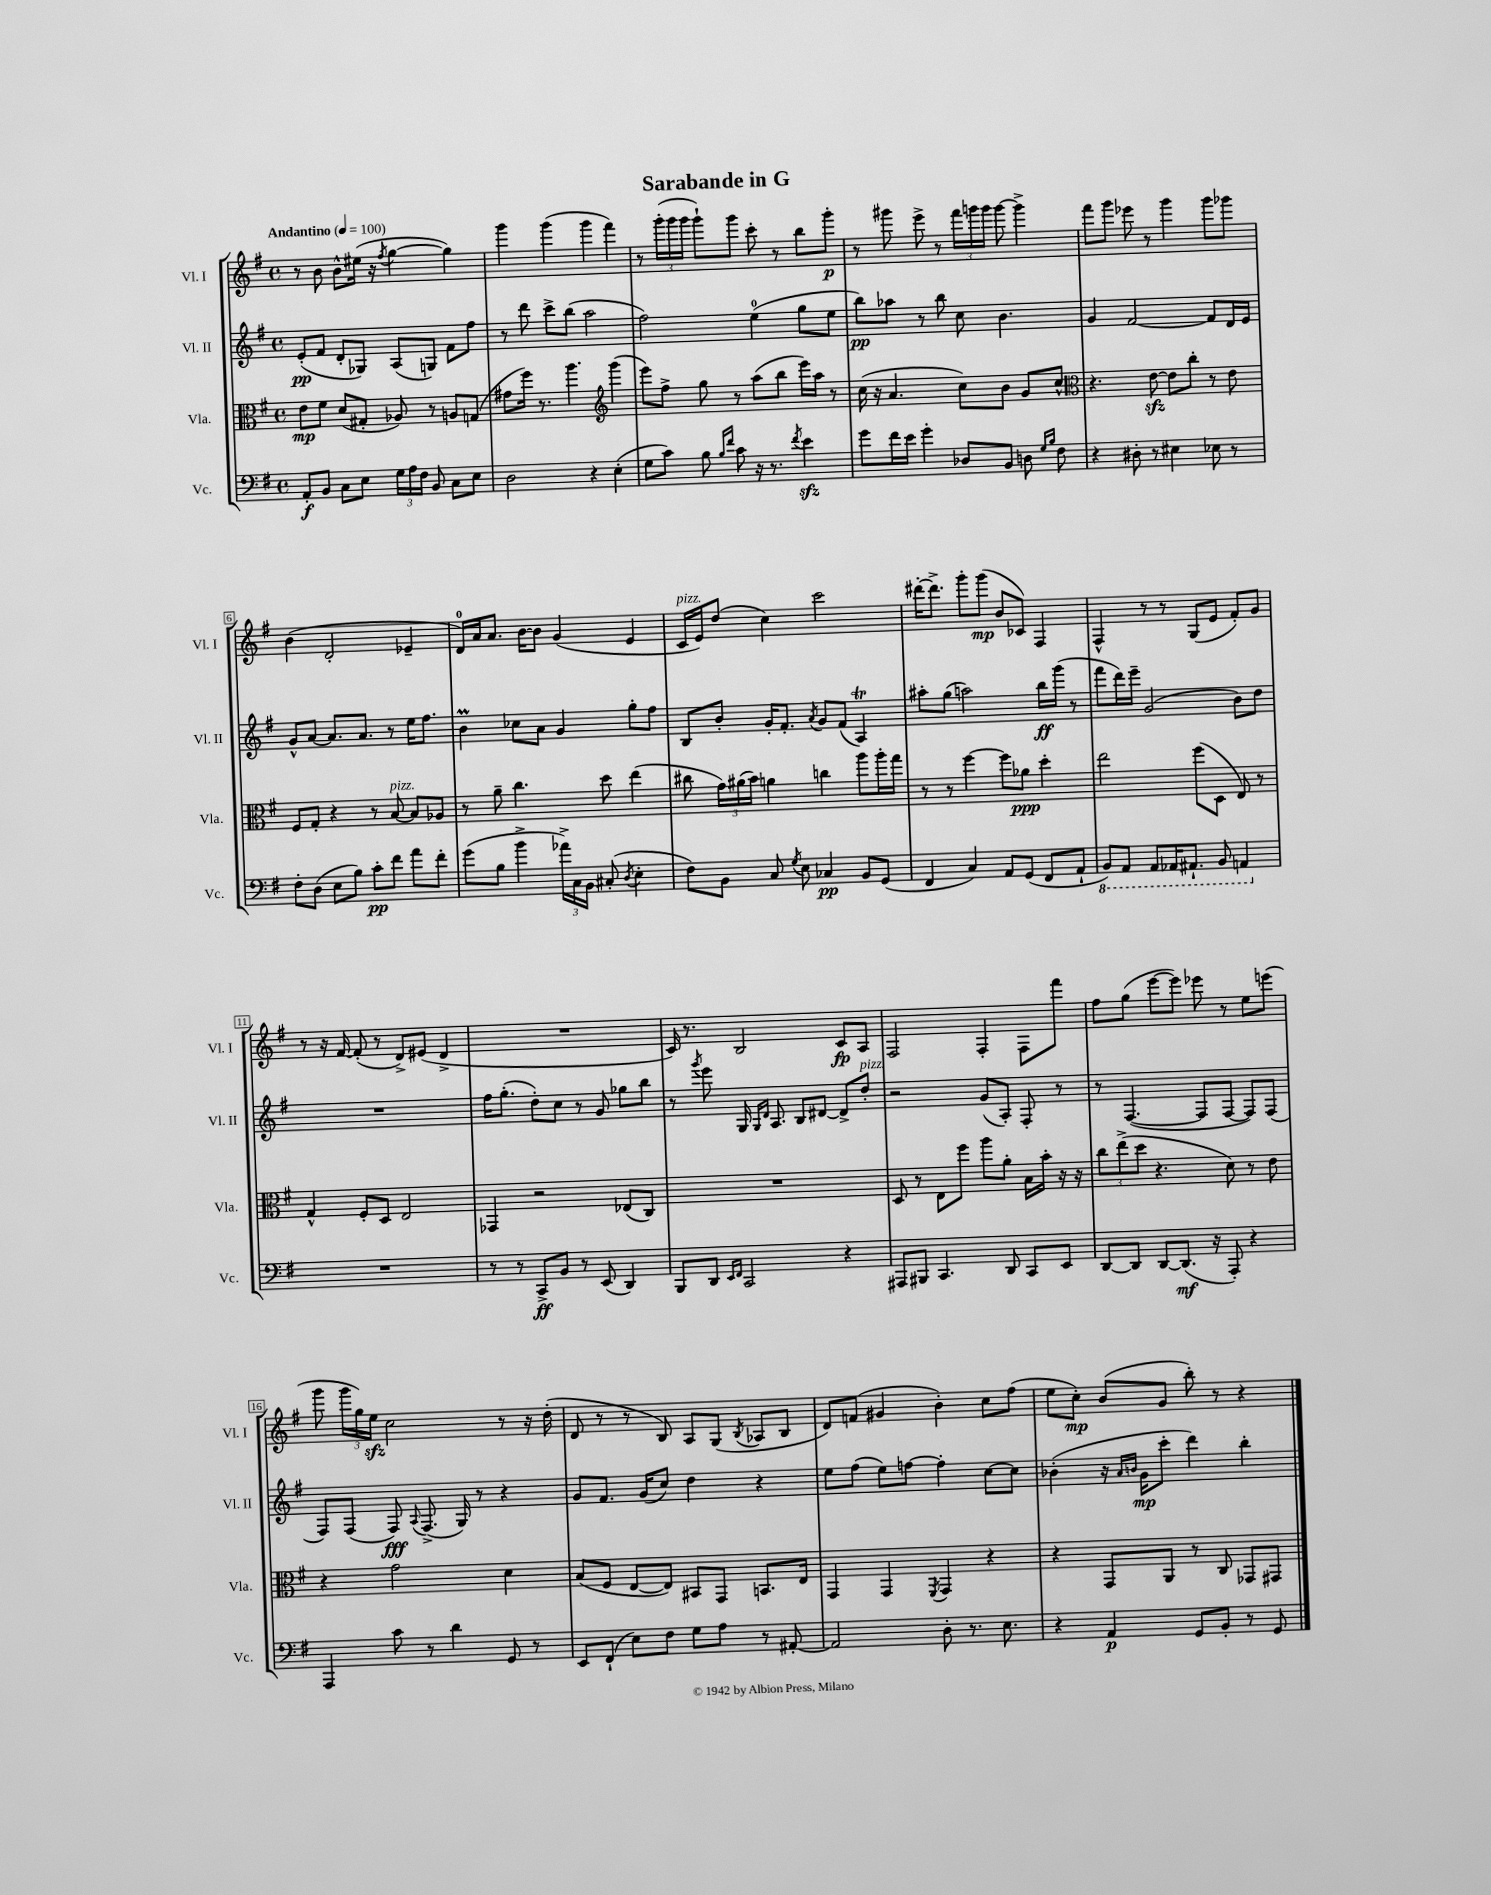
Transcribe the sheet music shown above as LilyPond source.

\header { title = "Sarabande in G" }
<<
\new StaffGroup <<
\new Staff = "s0" \with { instrumentName = "Vl. I" shortInstrumentName = "Vl. I" } {
    \clef treble \key g \major \defaultTimeSignature \time 4/4 \tempo "Andantino" 4 = 100
    \autoBeamOff r8 b'8 b'8[-^ eis''16]( r16 \acciaccatura { fis''8 } g''4~ g''4) |
    g'''4 g'''4( g'''4 fis'''4) |
    r8 \tuplet 3/2 { g'''16[-.( g'''16 g'''16] } g'''8[-!) g'''8] c'''8-. r8 b''8[ g'''8]-.\p |
    r8 gis'''8 e'''8-> r8 \tuplet 3/2 { fis'''16[ g'''16 g'''16] } g'''8~ g'''4-> |
    fis'''8[ g'''8] ees'''8 r8 g'''4 g'''8[ ges'''8] |
    b'4( d'2-. ees'4-- |
    d'16[-0) a'16 a'8.] b'16[~ b'8] g'4( e'4 |
    c'16[^\markup { \italic "pizz." } e'16) d''8]( c''4) c'''2 |
    dis'''16[~-. dis'''8.]-> g'''8[-. g'''8]\mp( b'8[ ces'8]) fis4 |
    fis4-^ r8 r8 g8[( e'8] fis'8[-.) g'8] |
    r8 r16 fis'16~ fis'8-.( r8 d'8[->) eis'8]( d'4-> |
    R1 |
    c'16) r8. b2 c'8[\fp a8] |
    fis2 fis4-. fis8[ fis'''8] |
    fis''8[ g''8]( e'''8[~ e'''8]) ees'''8 r8 e''8[ e'''8]( |
    g'''8 \tuplet 3/2 { g'''16[ g''16) e''16]\sfz } c''2 r8 r16 d''16-.( |
    d'8 r8 r8 b8) a8[ g8]( \acciaccatura { b8 } aes8[ b8] |
    d'8[) f'8]( gis'4 b'4-.) c''8[ fis''8]( |
    e''8[ c''8]-.\mp) b'8[( g'8] b''8-.) r8 r4 \bar "|." |
}
\new Staff = "s1" \with { instrumentName = "Vl. II" shortInstrumentName = "Vl. II" } {
    \clef treble \key g \major \defaultTimeSignature \time 4/4
    \autoBeamOff e'8[-.\pp( fis'8] d'8[-. ges8]) a8[( g8]) fis'8[ fis''8] |
    r8 d'''8 c'''8[-> b''8]( a''2 |
    fis''2) e''4-0( g''8[ e''8] |
    b''8[\pp) aes''8] r8 b''8 c''8 b'4. |
    g'4 fis'2~ fis'8[ d'16 e'16] |
    g'8[-^ a'8]~ a'8.[ a'8.] r8 e''16[ fis''8.] |
    b'4\prall ces''8[ a'8] g'4 g''8[-. fis''8] |
    b8[ b'8]-. g'16[-. fis'8.]-. \acciaccatura { a'8 } g'8[ fis'8]( a4\trill) |
    ais''8[-. g''8]( a''2) b''16[\ff g'''16]( r8 |
    fis'''8[ d'''16) e'''16]-- g'2( b'8[) d''8] |
    R1 |
    fis''16[ g''8.]-.( d''8[-.) c''8] r8 g'8 ges''8[ b''8] |
    r8 \acciaccatura { g'''8 } e'''8 g16 \grace { g16[ d'16] } a8. b8[ dis'8]~ dis'8[-> d''8]-.^\markup { \italic "pizz." } |
    r2 g'8[( a8]-.) fis8-. r8 |
    r8 fis4.~( fis8[ fis8]~ fis8[) fis8]( |
    fis8[) fis8]( fis8\fff) \appoggiatura { a8 } fis8.->( g16) r8 r4 |
    g'8[ fis'8.] g'16[( c''8]) d''4 r4 |
    e''8[ fis''8]( e''8[) f''8]~ f''4-. c''8[~ c''8] |
    bes'4-.( r16 \grace { a'16[ b'16] } g'16[\mp c'''8]-. d'''4) b''4-. \bar "|." |
}
\new Staff = "s2" \with { instrumentName = "Vla." shortInstrumentName = "Vla." } {
    \clef alto \key g \major \defaultTimeSignature \time 4/4
    \autoBeamOff e'8[\mp fis'8] d'8[( gis8]-. aes8) r8 a8[ g8]( |
    gis'8[ fis''16]) r8. a''4. \clef treble g'''4( |
    e'''8[) fis''8]-> g''8 r8 a''8[( b''8] e'''16[) a''16] r8 |
    c''16( r16 a'4. c''8[) b'8] g'8[ c''8]-^ |
    \clef alto r4. e'8~\sfz e'8[ c''8]-. r8 e'8 |
    fis8[ g8]-. r4 r8 b8~^\markup { \italic "pizz." } b8[ aes8] |
    r8 a'8-- c''4. d''8 e''4( |
    cis''8 \tuplet 3/2 { g'16[) ais'16( b'16]) } a'4 c''4 a''8[ a''16-. g''16] |
    r8 r8 fis''4~ fis''8[ aes'8]\ppp d''4-. |
    e''2 fis''8[( d8] e8) r8 |
    g4-^ fis8[-. d8] e2 |
    ges,4 r2 ees8[( c8]) |
    R1 |
    d8 r8 e8[ fis''8] a''8[ a'8]-. b16[ b'16]-. r16 r16 |
    \tuplet 3/2 { c''8[ e''8->( d''8] } r4. d'8) r8 e'8 |
    r4 g'2 d'4 |
    b8[( fis8] e8[~ e8]) bis,8[ g,8] b,8.[ e16] |
    g,4 g,4 \acciaccatura { fis,8 } g,4 r4 |
    r4 g,8[ a,8] r8 c8 ges,8[ gis,8] \bar "|." |
}
\new Staff = "s3" \with { instrumentName = "Vc." shortInstrumentName = "Vc." } {
    \clef bass \key g \major \defaultTimeSignature \time 4/4
    \autoBeamOff a,8[-.\f b,8] c8[ e8] \tuplet 3/2 { g16[ a16 fis16] } b,8 c8[ e8] |
    d2 r4 e4-.( |
    g8[ c'8]) b8 \grace { b16[ fis'16] } c'8 r16 r8. \acciaccatura { fis'8 } e'4\sfz |
    g'8[ fis'16 e'16] g'4-. des8[ b,8] d8 \grace { g16[ b16] } fis8 |
    r4 dis8-. r8 eis4 ees8 r8 |
    fis8[-. d8]( e8[ b8]) c'8[-.\pp fis'8] a'8[ fis'8]-. |
    g'8[( b8] b'4-> \tuplet 3/2 { aes'16[->) c16 b,16] } cis8-.( \acciaccatura { d8 } e4-. |
    fis8[) b,8] c8 \acciaccatura { g8 } e8 ces4\pp b,8[ g,8]( |
    fis,4 c4) a,8[ g,8]( fis,8[ a,8]-! |
    \ottava #-1 b,,8[) a,,8] a,,8[ aes,,16 ais,,8.]-! b,,8 a,,4 \ottava #0 |
    R1 |
    r8 r8 c,8[->\ff b,8] r8 e,8( d,4) |
    b,,8[ d,8] \grace { e,16[ fis,16] } c,2 r4 |
    ais,,8[ bis,,8] c,4. d,8 c,8[ e,8] |
    d,8[~ d,8] d,8[~ d,8.]\mf( r16 a,,8-.) r4 |
    a,,4 c'8 r8 d'4 g,8 r8 |
    e,8[ fis,8]-!( e8[) fis8] g8[ a8] r8 ais,8~-. |
    ais,2 d8-. r8. e8. |
    r4 a,4\p g,8[ b,8]-. r8 g,8 \bar "|." |
}
>>
>>
\layout { \context { \Score \override BarNumber.stencil = #(make-stencil-boxer 0.1 0.3 ly:text-interface::print) } }
